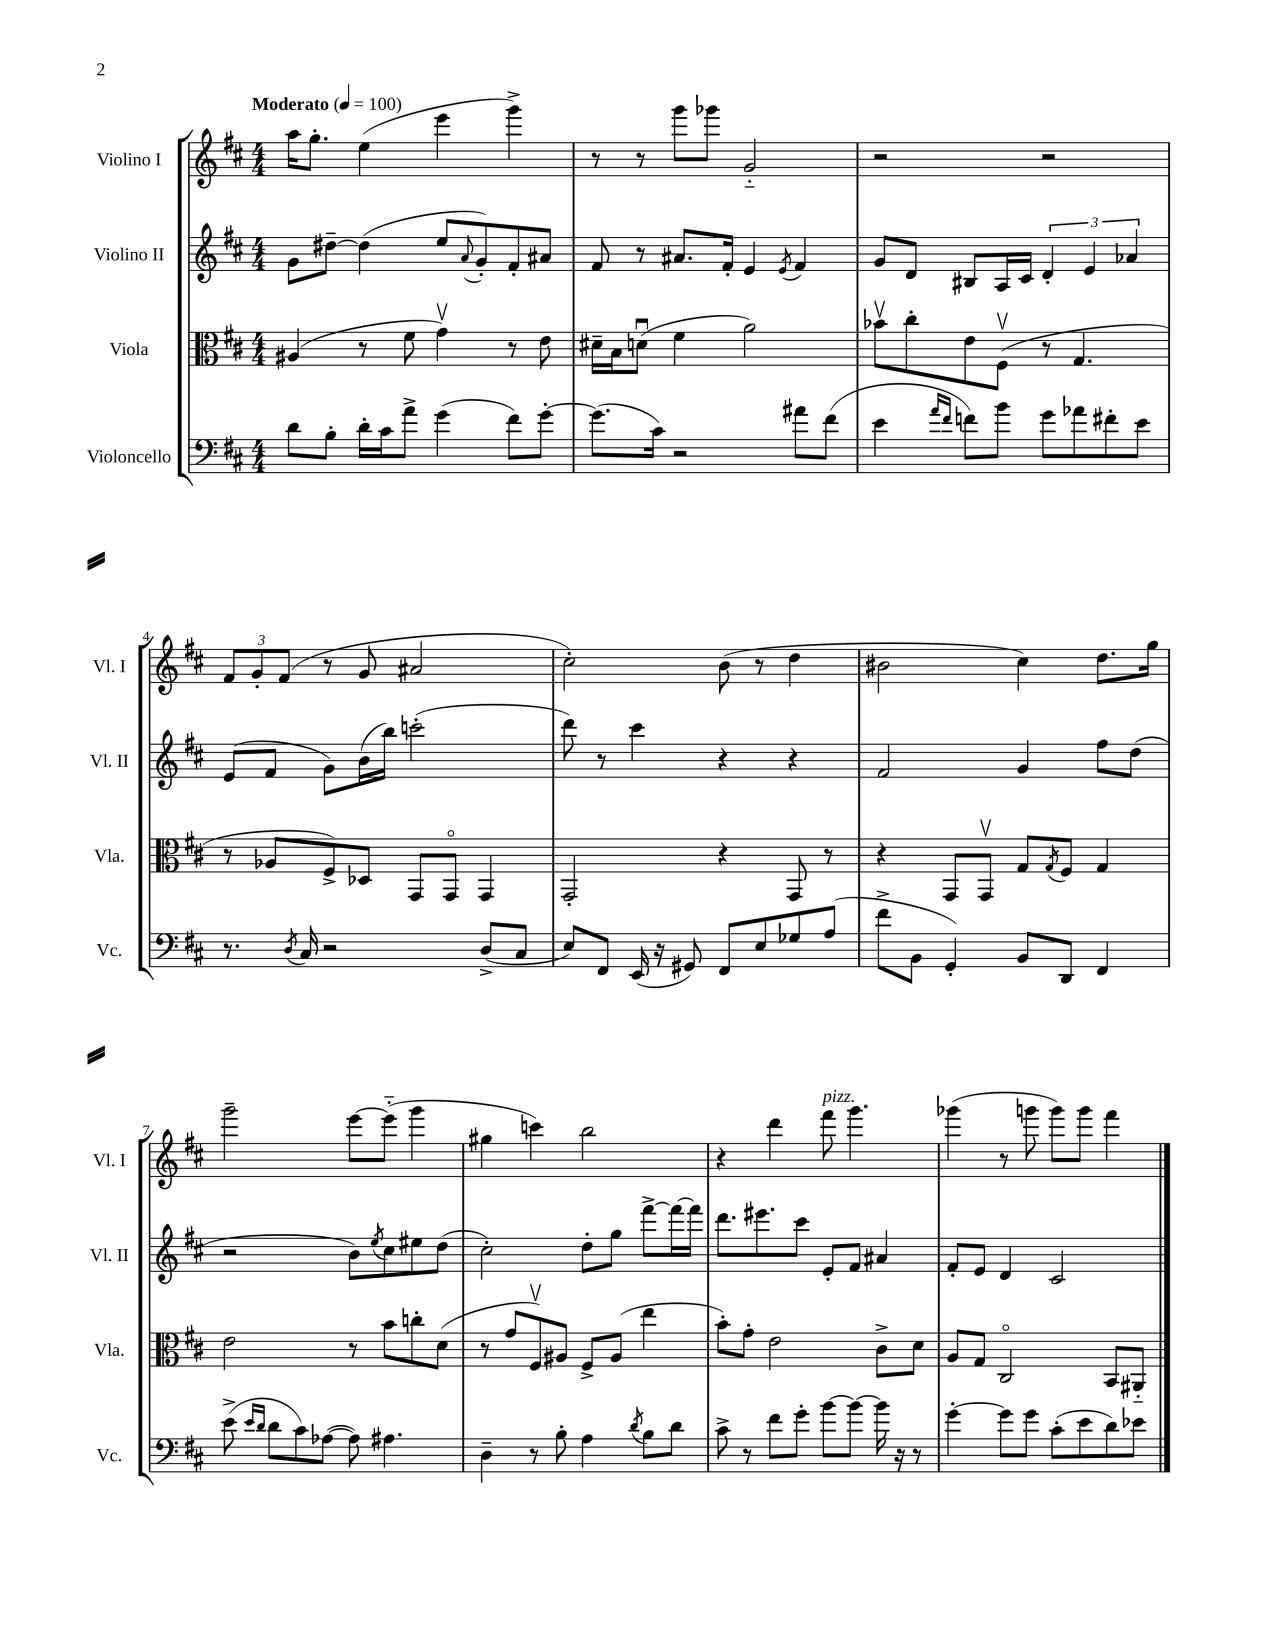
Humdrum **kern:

**kern	**kern	**kern	**kern
*part4	*part3	*part2	*part1
*staff4	*staff3	*staff2	*staff1
*I"Violoncello	*I"Viola	*I"Violino II	*I"Violino I
*I'Vc.	*I'Vla.	*I'Vl. II	*I'Vl. I
*clefF4	*clefC3	*clefG2	*clefG2
*k[f#c#]	*k[f#c#]	*k[f#c#]	*k[f#c#]
*M4/4	*M4/4	*M4/4	*M4/4
*MM100	*MM100	*MM100	*MM100
=1	=1	=1	=1
!	!	!	!LO:TX:a:B:t=Moderato
8d\L	(4A#X/	8g\L	16aa\KL
.	.	.	8.gg'\J
8B'\J	.	[8dd#X~\J	.
16d'\LL	8r	(4dd#\]	(4ee\
16c#\J	.	.	.
8a^\J	8f#\	.	.
(4g\	4gv\)	8ee/L	4eee\
.	.	8qqa/	.
.	.	8g'/)	.
8f#\L)	8r	8f#'/	4ggg^\)
[8g'\J	8e\	8a#X/J	.
=2	=2	=2	=2
(8.g\L]	16d#X~\LL	8f#/	8r
.	16B\J	.	.
.	(8dnu\J	8r	8r
16c#\Jk)	.	.	.
2r	4f#\	8.a#X/L	8ggg\L
.	.	.	8ggg-X\J
.	.	16f#'/Jk	.
.	2a\)	4e/	2g/
.	.	8qe/	.
8a#X\L	.	4f#/	.
(8f#\J	.	.	.
=3	=3	=3	=3
4e\	8b-Xv\L	8g/L	2r
.	8cc#'\	8d/J	.
16qqa/LL	.	.	.
16qqf#/JJ	.	.	.
8fn\L)	8e\	8B#X/L	.
8b\J	(8F#v\J	16A/L	.
.	.	16c#/JJ	.
8g\L	8r	6d'/	2r
8a-X\	4.G/	.	.
.	.	6e/	.
8f#X'\	.	.	.
.	.	6a-X/	.
8e\J	.	.	.
!!LO:LB:g=z
=4	=4	=4	=4
8.r	8r	(8e/L	12f#/L
.	.	.	12g'/
.	8A-X/L	8f#/J	.
.	.	.	(12f#/J
8qD/	.	.	.
16C#/	.	.	.
2r	8F#^/)	8g\L)	8r
.	8D-X/J	(16b\L	8g/
.	.	16bb\JJ)	.
.	8GG/L	(2cccn'\	2a#X/
.	8GG/J	.	.
(8D^/L	4GG/	.	.
8C#/J	.	.	.
=5	=5	=5	=5
8E/L)	2GG'/	8ddd\)	2cc#'\)
8FF#/J	.	8r	.
(16EE/	.	4ccc#\	.
16r	.	.	.
8GG#X/)	.	.	.
8FF#/L	4r	4r	(8b\
8E/	.	.	8r
8G-X/	8GG/	4r	4dd\
(8A/J	8r	.	.
=6	=6	=6	=6
8f#^\L	4r	2f#/	2b#X\
8BB\J	.	.	.
4GG'/)	8GG/L	.	.
.	8GGv/J	.	.
8BB/L	8G/L	4g/	4cc#\)
.	8qG/	.	.
8DD/J	8F#/J	.	.
4FF#/	4G/	8ff#\L	8.dd\L
.	.	(8dd\J	.
.	.	.	16gg\Jk
!!LO:LB:g=z
=7	=7	=7	=7
(8e^\	2e\	2r	2ggg~\
16qqe/LL	.	.	.
16qqd/JJ	.	.	.
8d\L	.	.	.
8c#\)	.	.	.
([8A-X\J	.	.	.
8A-\])	8r	8b\L)	[8eee\L
.	.	8qee/	.
4.A#X\	8b\L	8cc#\	(8eee\J]
.	8ccn'\	8ee#X\	4ggg\
.	(8d\J	(8dd\J	.
=8	=8	=8	=8
4D~\	8r	2cc#'\)	4gg#X\
.	8g/L	.	.
8r	8F#v/)	.	4cccn\)
8B'\	8A#X/J	.	.
4A\	8F#^/L	8dd'\L	2bb\
.	(8A#/J	8gg\J	.
8qd/	.	.	.
8B\L	4ee\	[8fff#^\L	.
8d\J	.	16fff#\L_	.
.	.	16fff#\JJ]	.
=9	=9	=9	=9
8c#^\	8b'\L)	8.ddd\L	4r
8r	8g'\J	.	.
.	.	8.eee#X\	.
8f#\L	2e\	.	4ddd\
8g'\J	.	8ccc#\J	.
!	!	!	!LO:TX:a:i:t=pizz.
[8b\L	.	8e'/L	8fff#\
8b\J_	.	8f#/J	4.ggg\
16b\]	8c#^\L	4a#X/	.
16r	.	.	.
8r	8d\J	.	.
=10	=10	=10	=10
[4g'\	8A/L	8f#'/L	(4ggg-X\
.	8G/J	8e/J	.
8g\L]	2C#/	4d/	8r
8g\J	.	.	8gggn\
(8c#'\L	.	2c#/	8ggg\L)
8e\	.	.	8ggg\J
8d\)	8BB/L	.	4fff#\
8e-X\J	8AA#X/J	.	.
==	==	==	==
*-	*-	*-	*-
